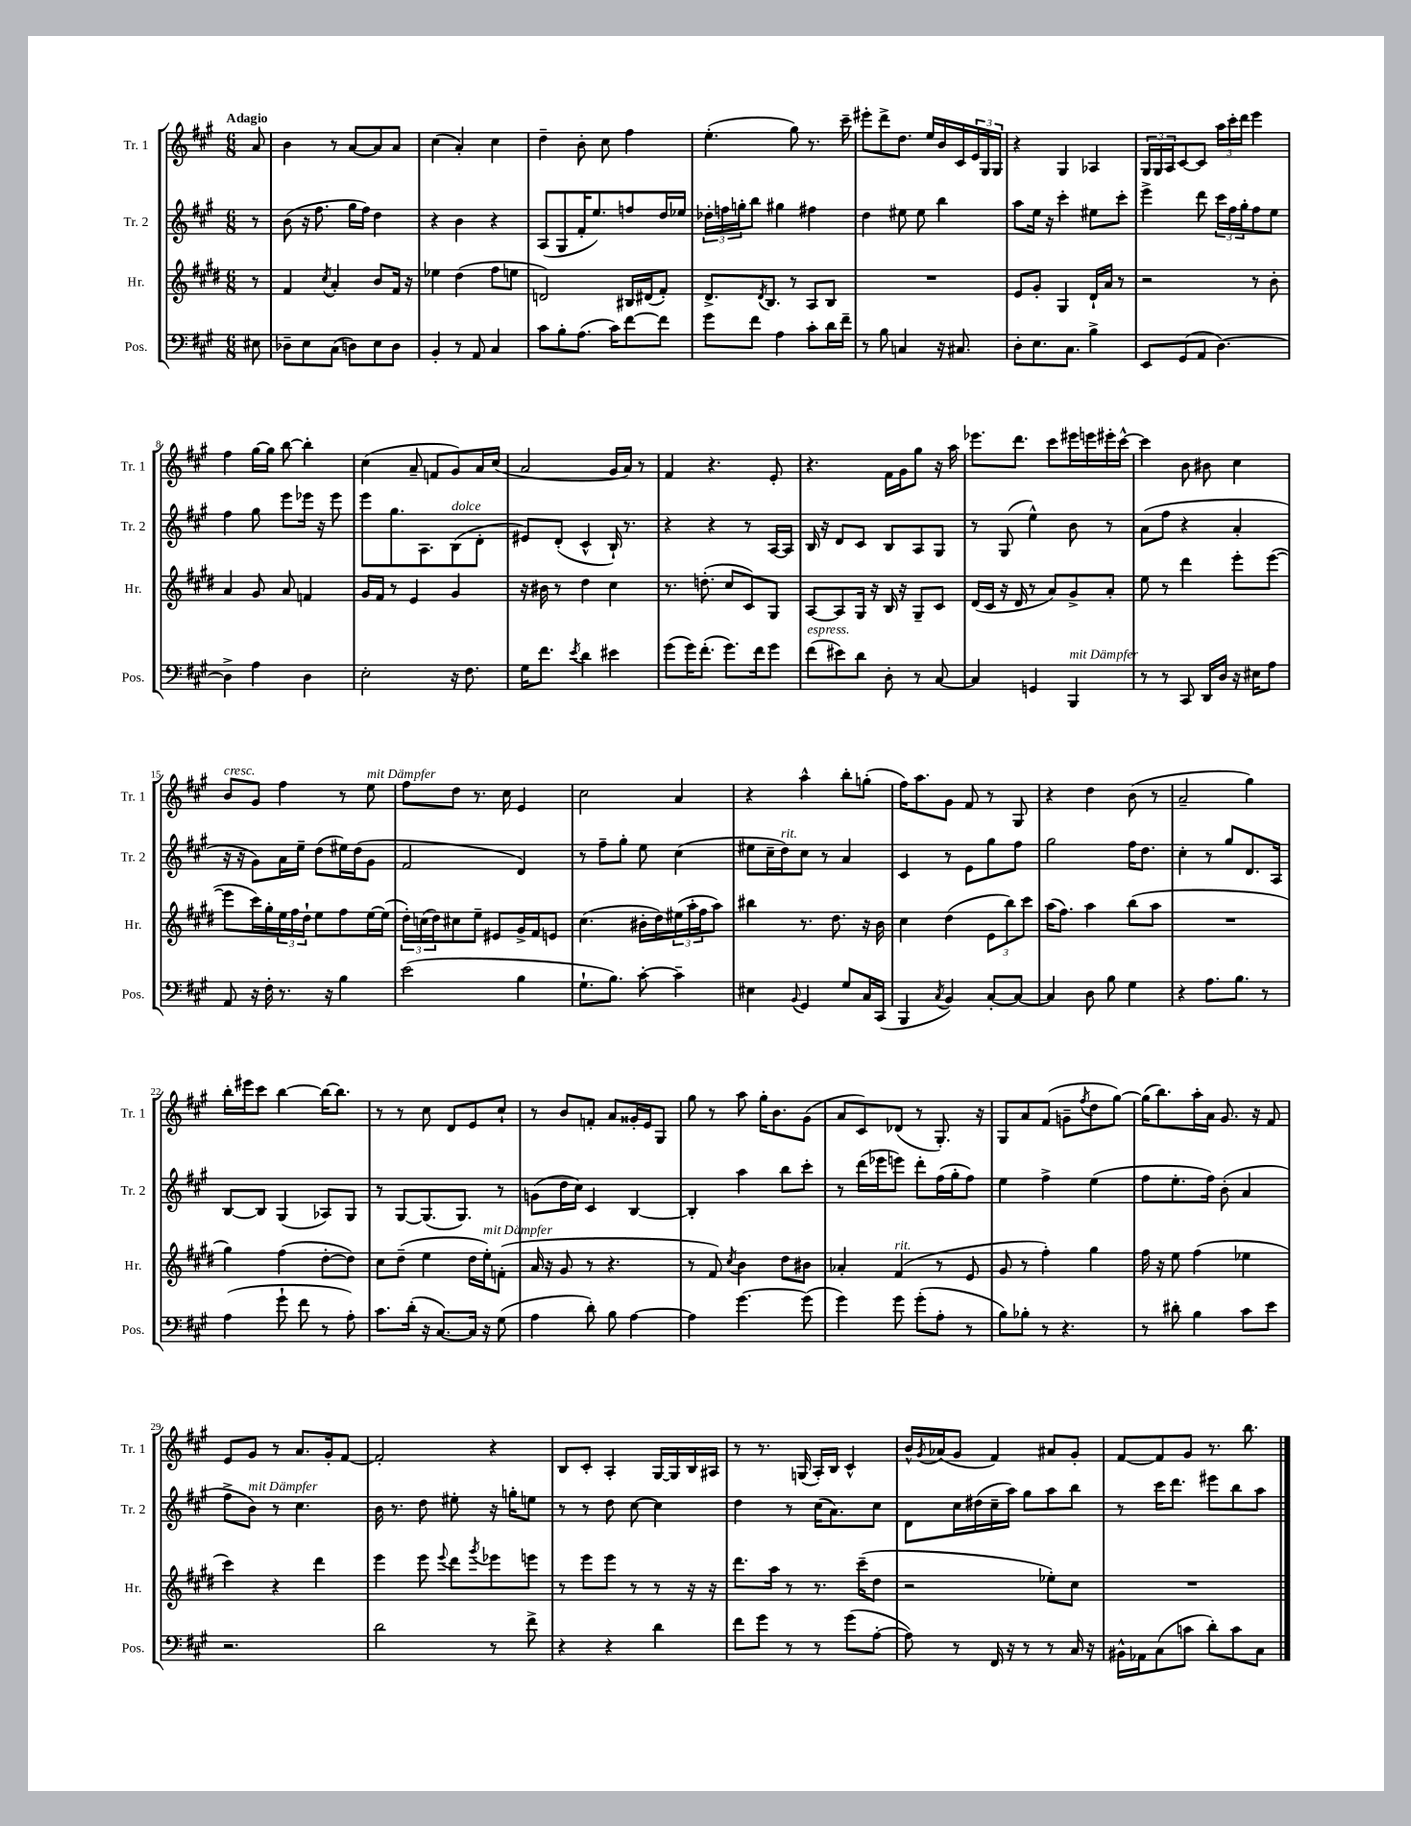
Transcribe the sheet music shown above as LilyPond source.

<<
\new StaffGroup <<
\new Staff = "s0" \with { instrumentName = "Tr. 1" shortInstrumentName = "Tr. 1" } {
    \clef treble \key a \major \numericTimeSignature \time 6/8 \partial 8 \tempo "Adagio"
    a'8 |
    b'4 r8 a'8~ a'8 a'8 |
    cis''4( a'4-.) cis''4 |
    d''4-- b'8-. cis''8 fis''4 |
    e''4.-.( gis''8) r8. cis'''16-- |
    eis'''8-. d'''8-> d''8. e''16 b'16 cis'16 \tuplet 3/2 { e'16 gis16 gis16 } |
    r4 gis4 aes4 |
    \tuplet 3/2 { gis16 gis16 a16 } cis'8~ cis'8 \tuplet 3/2 { a''16 cis'''16-. d'''16 } e'''4 |
    fis''4 gis''16~ gis''16 b''8~ b''4-. |
    cis''4( a'8-- f'8 gis'8) a'16 cis''16( |
    a'2 gis'16 a'16) r8 |
    fis'4 r4. e'8-. |
    r4. fis'16 gis'16 gis''8 r16 a''16 |
    ees'''8. d'''8. cis'''8 eis'''16 e'''16 eis'''16-. cis'''16~-^ |
    cis'''4 b'8 bis'8 cis''4 |
    b'8^\markup { \italic "cresc." } gis'8 fis''4 r8 e''8^\markup { \italic "mit Dämpfer" } |
    fis''8 d''8 r8. cis''16 e'4 |
    cis''2 a'4 |
    r4 a''4-^ b''8-. g''8-.( |
    fis''16) a''8. gis'8 fis'8 r8 gis8 |
    r4 d''4 b'8( r8 |
    a'2-- gis''4) |
    b''16-. eis'''16 cis'''8 b''4~ b''16~ b''8. |
    r8 r8 cis''8 d'8 e'8 cis''8-! |
    r8 b'8 f'8-. a'8 gisis'16-. e'16 gis8 |
    gis''8 r8 a''8 gis''16-. b'8. gis'8( |
    a'8 cis'8) des'8( r8 gis8.-.) r16 |
    gis8 a'8 fis'8( g'8-- \acciaccatura { fis''8 } d''8 gis''8~) |
    gis''16( b''8.) a''16-. a'16 gis'8. r16 fis'8 |
    e'8 gis'8 r8 a'8. gis'16-. fis'8~ |
    fis'2-. r4 |
    b8 cis'8-. a4-. gis16~ gis16 b16 ais16 |
    r8 r8. g16( a16-.) b16 cis'4-^ |
    b'16-^ \acciaccatura { gis'8 } aes'16( gis'8 fis'4) ais'8 gis'8-. |
    fis'8~ fis'8 gis'8 r8. b''8. \bar "|." |
}
\new Staff = "s1" \with { instrumentName = "Tr. 2" shortInstrumentName = "Tr. 2" } {
    \clef treble \key a \major \numericTimeSignature \time 6/8 \partial 8
    r8 |
    b'8( r16 fis''8. gis''16 fis''16) d''4 |
    r4 b'4 r4 |
    a8( gis8 fis'16-. e''8.) f''8 d''16 ees''16 |
    \tuplet 3/2 { des''16-. f''16 g''16-. } b''8 gis''4 fis''4 |
    d''4 eis''8 eis''8 b''4 |
    a''8 e''16 r16 cis'''4-. eis''8 cis'''8-. |
    e'''4-> d'''8 \tuplet 3/2 { cis'''16 fis''16 gis''16-. } fis''8 e''8 |
    fis''4 gis''8 e'''8 ees'''16 r16 ees'''8 |
    e'''8 gis''8. a8. b8^\markup { \italic "dolce" }( d'8-. |
    eis'8) d'8-.( cis'4-^ b16-!) r8. |
    r4 r4 r8 a16~ a16 |
    b16 r16 d'8 cis'8 b8 a8 gis8 |
    r8 gis8( e''4-^) b'8 r8 |
    a'8( fis''8 r4 a'4-. |
    r16 r16 gis'8) a'16 e''16-- d''8( eis''16) d''16( gis'8 |
    fis'2 d'4) |
    r8 fis''8-- gis''8-. e''8 cis''4( |
    eis''8 cis''16-- d''16^\markup { \italic "rit." }) cis''8 r8 a'4 |
    cis'4 r8 e'8 gis''8 fis''8 |
    gis''2 fis''16 d''8. |
    cis''4-. r8 gis''8 d'8. a16 |
    b8~ b8 gis4( aes8) gis8 |
    r8 gis8~ gis8.( gis8.) r8 |
    g'8( d''16 cis''16) cis'4 b4~ |
    b4-. a''4 b''8 cis'''8-. |
    r8 d'''16( ees'''16 e'''8) d'''8-. fis''16( gis''16-. fis''8) |
    e''4 fis''4-> e''4( |
    fis''8 e''8.-. fis''16) b'8-.( a'4 |
    fis''8-> b'8^\markup { \italic "mit Dämpfer" }) r8 cis''4. |
    b'16 r8. d''8 eis''8-. r16 g''16-. e''8 |
    r8 r8 d''8 cis''8~ cis''4 |
    d''4 r8 cis''16( a'8.) cis''8 |
    d'8 cis''16 dis''16( cis''16-- a''16) gis''8 a''8 b''8 |
    r8 cis'''16 d'''8. eis'''8 b''8 a''8 \bar "|." |
}
\new Staff = "s2" \with { instrumentName = "Hr." shortInstrumentName = "Hr." } {
    \clef treble \key e \major \numericTimeSignature \time 6/8 \partial 8
    r8 |
    fis'4 \acciaccatura { cis''8 } a'4-. b'8 fis'16 r16 |
    ees''4 dis''4( fis''8 e''8 |
    d'2) bis16 dis'16( fis'8-.) |
    dis'8.-> \acciaccatura { dis'8 } b8. r8 a8 b8 |
    R2. |
    e'8 gis'8-. gis4 dis'16-! a'16 r8 |
    r2 r8 b'8-. |
    a'4 gis'8 a'8 f'4 |
    gis'16 fis'16 r8 e'4 gis'4 |
    r16 bis'16 r8 dis''4 cis''4 |
    r8. d''8.-.( cis''8 cis'8) gis8 |
    a8~ a8 gis16 r16 b16 r16 gis8-- cis'8 |
    dis'16( cis'16 r16 dis'16 r8 a'8) gis'8-> a'8-. |
    e''8 r8 dis'''4 e'''8-. e'''8~( |
    e'''8 cis'''16) gis''16-. \tuplet 3/2 { e''16 fis''16 dis''16-! } e''8 fis''8 e''16~ e''16( |
    \tuplet 3/2 { dis''16-.) c''16( dis''16) } cis''8 e''8-- eis'8 gis'16-> fis'16 e'8 |
    cis''4.( bis'16-. dis''16) \tuplet 3/2 { eis''16( a''16-. fis''16 } a''8) |
    bis''4 r8. dis''8. r16 b'16 |
    cis''4 dis''4( \tuplet 3/2 { e'8 b''8) cis'''8 } |
    a''16( fis''8.) a''4 b''8( a''8 |
    R2. |
    gis''4) fis''4( dis''8~-. dis''8) |
    cis''8 dis''8--( e''4 dis''16 e''16-.^\markup { \italic "mit Dämpfer" }) f'8-.( |
    a'16 r16 gis'8 r8 r4. |
    r8 fis'8) \acciaccatura { cis''8 } b'4 dis''8 bis'8 |
    aes'4-. fis'4^\markup { \italic "rit." }( r8 e'8 |
    gis'8 r8 fis''4-.) gis''4 |
    fis''16 r16 e''8 fis''4( ees''4 |
    cis'''4) r4 dis'''4 |
    e'''4 e'''8 \appoggiatura { e'''8 } dis'''8 \acciaccatura { gis'''8 } ees'''8 e'''8 |
    r8 e'''8 e'''8 r8 r8 r16 r16 |
    dis'''8. a''16 r8 r8. cis'''16--( dis''8 |
    r2 ees''8-.) cis''8 |
    R2. \bar "|." |
}
\new Staff = "s3" \with { instrumentName = "Pos." shortInstrumentName = "Pos." } {
    \clef bass \key a \major \numericTimeSignature \time 6/8 \partial 8
    eis8 |
    des8-- e8 cis8( d8) e8 d8 |
    b,4-. r8 a,8 cis4 |
    cis'8 b8-. a8.( cis'16) fis'8~ fis'8 |
    gis'8 fis'8 a4 cis'8-. d'16 fis'16-- |
    r8 b8 c4 r16 cis8. |
    d8-. e8. cis8. b4-> |
    e,8 gis,8( a,8 d4.~) |
    d4-> a4 d4 |
    e2-. r16 fis8. |
    gis16 fis'8. \acciaccatura { e'8 } d'4 eis'4 |
    gis'8( gis'16) fis'8.-.( gis'8.) fis'16 gis'8 |
    fis'8^\markup { \italic "espress." }( eis'8) d'8 d8-. r8 cis8~ |
    cis4 g,4 b,,4^\markup { \italic "mit Dämpfer" } |
    r8 r8 cis,8 d,16 d16 r16 eis16 a8 |
    a,8 r16 fis16-. r8. r16 b4 |
    e'2( b4 |
    gis8.-! b8.) cis'8~-. cis'4-- |
    eis4 \appoggiatura { b,8 } gis,4 gis8 cis16 cis,16( |
    b,,4 \acciaccatura { cis8 } b,4) cis8~-. cis8~ |
    cis4 d8 b8 gis4 |
    r4 a8. b8. r8 |
    a4( gis'8-! fis'8 r8 a8-.) |
    cis'8. d'16-.( r16 cis8.~) cis16 r16 gis8( |
    a4 d'8-.) b8 a4~ |
    a4 gis'4.~ gis'8( |
    gis'4) gis'8 gis'8-.( a8-. r8 |
    b8) bes8-. r8 r4. |
    r8 dis'8-. b4 cis'8 e'8 |
    r2. |
    d'2 r8 fis'8-> |
    r4 r4 d'4 |
    fis'8 gis'8 r8 r8 gis'8( a8~-. |
    a8) r8 fis,16 r16 r8 r8 cis16 r16 |
    bis,16-^ aes,16 cis8( c'8 d'8-.) c'8 cis8 \bar "|." |
}
>>
>>
